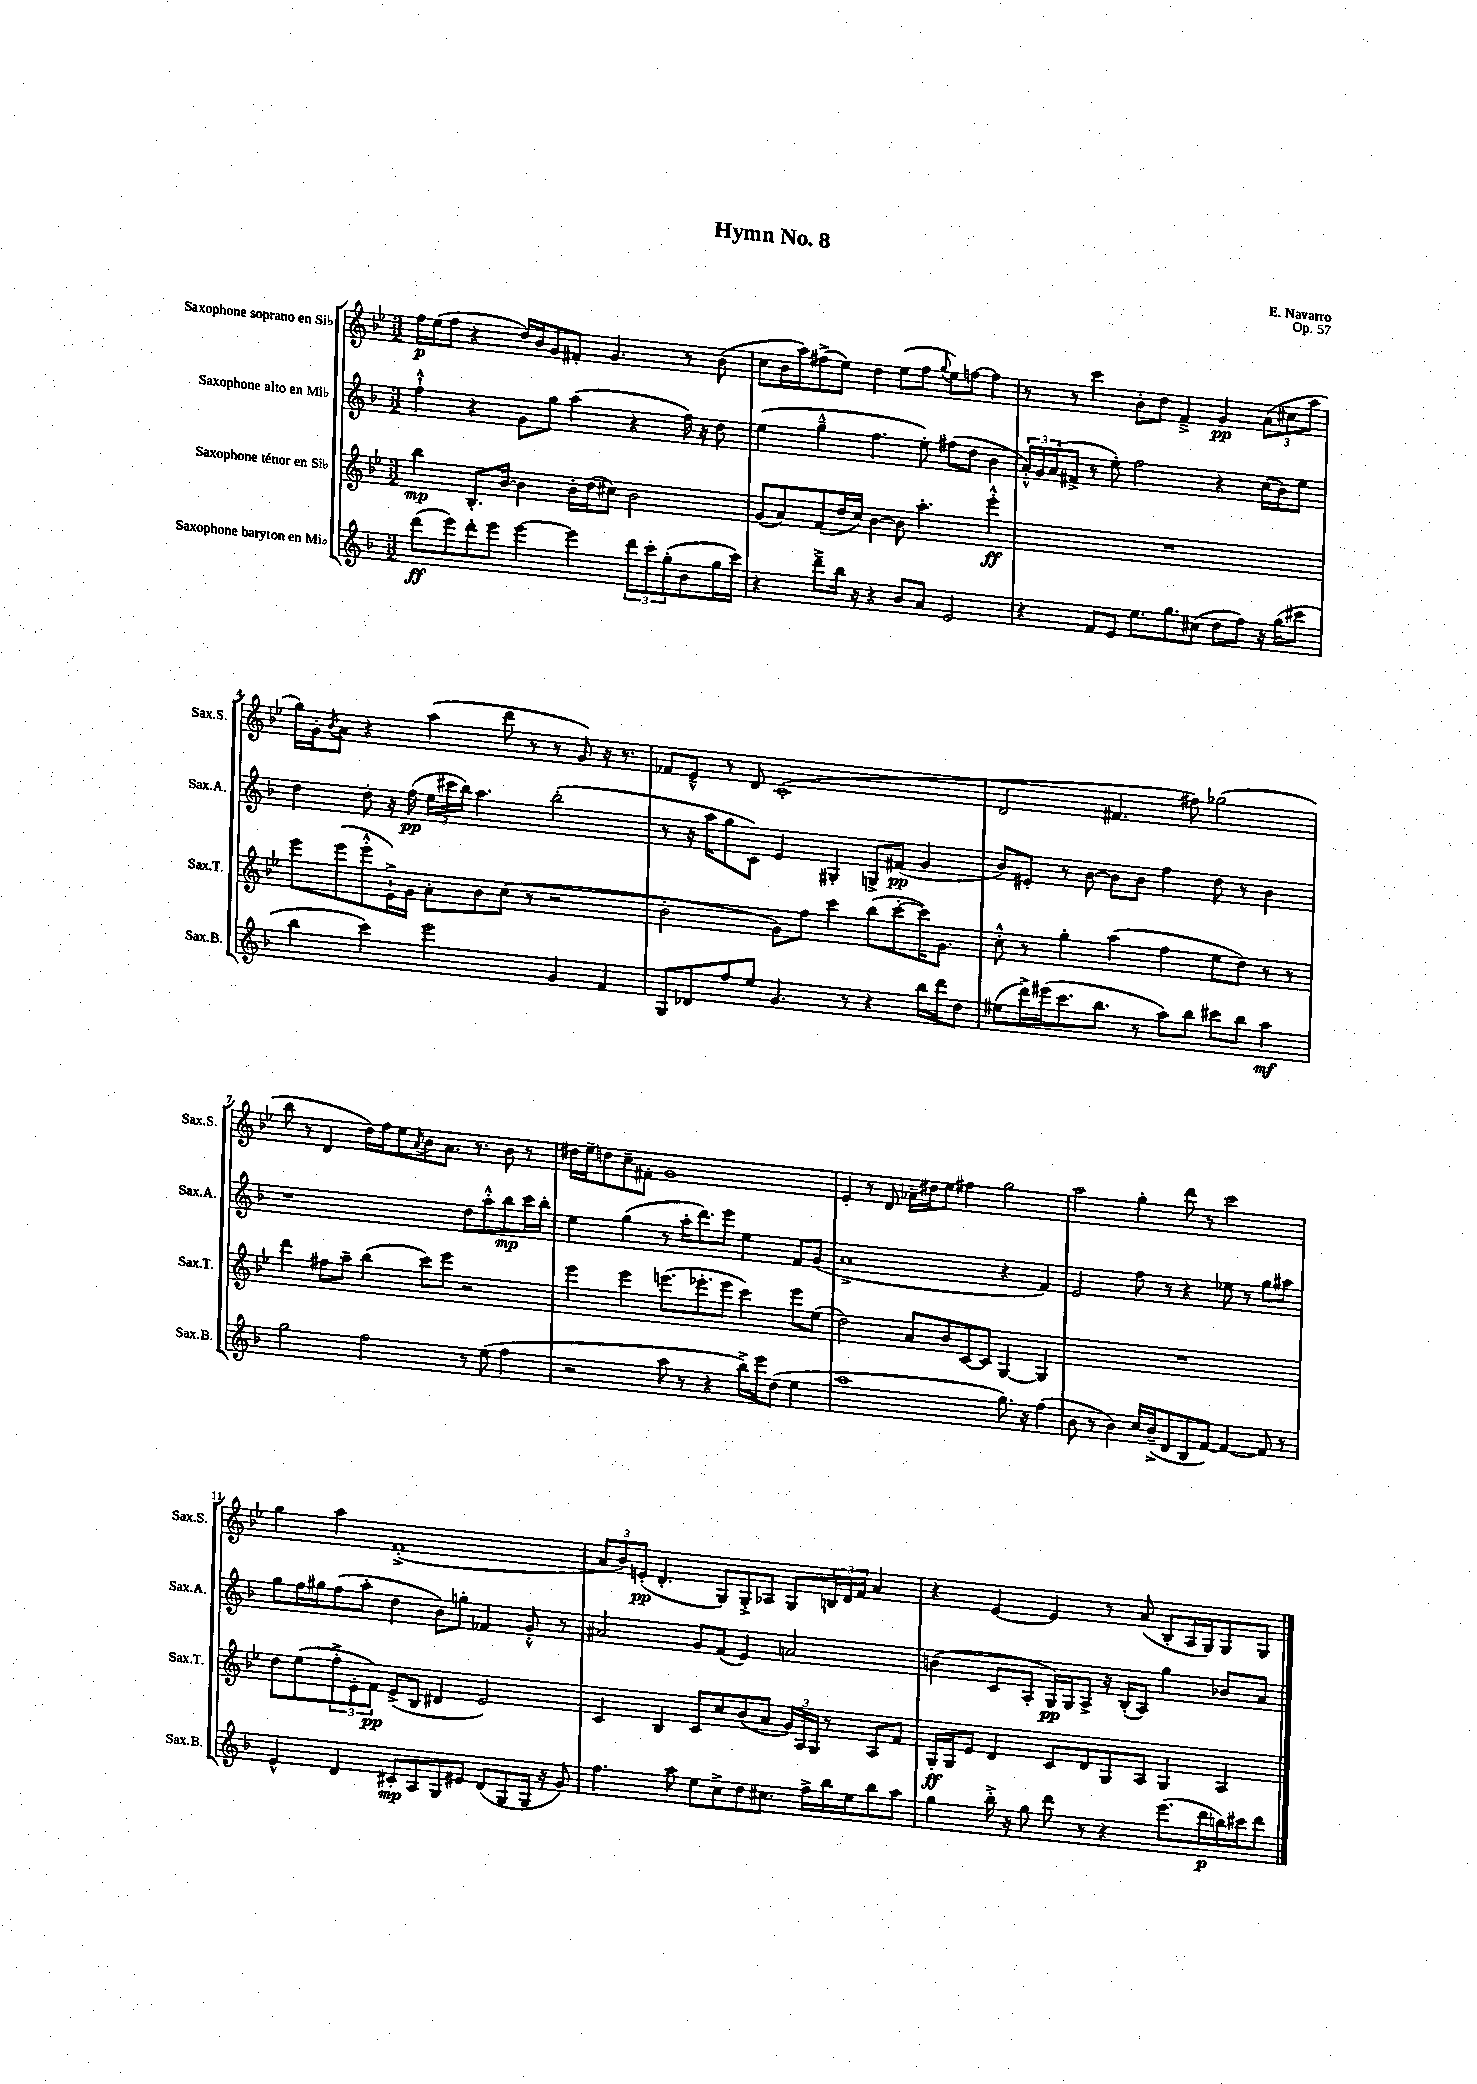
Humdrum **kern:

**kern	**dynam	**kern	**dynam	**kern	**dynam	**kern	**dynam
*part4	*part4	*part3	*part3	*part2	*part2	*part1	*part1
*staff4	*staff4	*staff3	*staff3	*staff2	*staff2	*staff1	*staff1
*I"Saxophone baryton en Mi♭	*	*I"Saxophone ténor en Si♭	*	*I"Saxophone alto en Mi♭	*	*I"Saxophone soprano en Si♭	*
*I'Sax.B.	*	*I'Sax.T.	*	*I'Sax.A.	*	*I'Sax.S.	*
*clefG2	*	*clefG2	*	*clefG2	*	*clefG2	*
*k[b-]	*	*k[b-e-]	*	*k[b-]	*	*k[b-e-]	*
*M3/2	*	*M3/2	*	*M3/2	*	*M3/2	*
=1	=1	=1	=1	=1	=1	=1	=1
(8ddd\L	ff	4bb-\	mp	4ff`^^\	.	16ff\LL	p
.	.	.	.	.	.	(16ee-\J	.
8eee\)	.	.	.	.	.	8ff\J	.
8ddd'\	.	8.B-'/L	.	4r	.	4r	.
8eee\J	.	.	.	.	.	.	.
.	.	[16b-/Jk	.	.	.	.	.
[4eee\	.	4b-\]	.	8g\L	.	16dd/LL)	.
.	.	.	.	.	.	16b-/J	.
.	.	.	.	8gg\J	.	8g/	.
4eee\]	.	16b-'\LL	.	(4aa\	.	8f#X'/J	.
.	.	(16dd\J	.	.	.	.	.
.	.	8cc#X\J)	.	.	.	4.g/	.
12ddd\L	.	2b-\	.	4r	.	.	.
12ccc'\	.	.	.	.	.	.	.
(12gg'\	.	.	.	.	.	.	.
8b-\	.	.	.	16ff\)	.	8r	.
.	.	.	.	16r	.	.	.
16gg\L	.	.	.	8dd\	.	(8b-\	.
16ccc\JJ)	.	.	.	.	.	.	.
=2	=2	=2	=2	=2	=2	=2	=2
4r	.	(8g/L	.	(4ee\	.	8cc\L	.
.	.	8a/)	.	.	.	16b-\L	.
.	.	.	.	.	.	16aa\J)	.
8ddd~^\L	.	(8f/	.	4gg~^^\	.	(8ff#X^\	.
16bb-\Jk	.	16dd/L	.	.	.	8ee-\J)	.
16r	.	16cc/JJ)	.	.	.	.	.
4r	.	[4b-\	.	4.ff\	.	4dd\	.
8b-/L	.	8b-\]	.	.	.	(8ee-\L	.
8a/J	.	4.aa'\	.	8ee'\)	.	8ff#\J	.
.	.	.	.	.	.	8qqgg/	.
2e/	.	.	.	(8ff#X\L	.	8ee-\L)	.
.	.	.	.	8dd\J	.	[8ffn\J	.
.	.	4eee-'^^\	ff	4b-\	.	4ff\]	.
=3	=3	=3	=3	=3	=3	=3	=3
4r	.	1.r	.	24a'^^/LL)	.	8r	.
.	.	.	.	24g/	.	.	.
.	.	.	.	(24a/J	.	.	.
.	.	.	.	8f#X^/J	.	8r	.
8f/L	.	.	.	8r	.	4ccc\	.
8e/J	.	.	.	8ee'\)	.	.	.
8.ee\L	.	.	.	2ff\	.	8b-'\L	.
.	.	.	.	.	.	8dd\J	.
8.gg\	.	.	.	.	.	.	.
.	.	.	.	.	.	4f~^/	.
(8cc#X\J	.	.	.	.	.	.	.
8dd\L	.	.	.	4r	.	4g/	pp
8ff\J)	.	.	.	.	.	.	.
16r	.	.	.	(16cc\LL	.	(12a\L	.
(16gg\KL	.	.	.	16b-\J)	.	.	.
.	.	.	.	.	.	12cc#X\	.
8ccc#X\J	.	.	.	8ee\J	.	.	.
.	.	.	.	.	.	12aa\J	.
!!LO:LB:g=z
=4	=4	=4	=4	=4	=4	=4	=4
4bb-\	.	8eee-\L	.	4dd\	.	16gg\LL)	.
.	.	.	.	.	.	16g'\J	.
.	.	.	.	.	.	8qb-/	.
.	.	(8eee-\	.	.	.	8a\J	.
4ccc\)	.	8eee-'^^\	.	8dd'\	.	4r	.
.	.	16e-`^\L)	.	16r	.	.	.
.	.	16g\JJ	.	(16ff\	pp	.	.
2eee\	.	8a'\L	.	24ee\LL	.	(4aa\	.
.	.	.	.	24ccc#X\	.	.	.
.	.	.	.	24bb-\JJ)	.	.	.
.	.	8b-\	.	4.aa\	.	.	.
.	.	(8cc\J	.	.	.	8ddd\	.
.	.	8r	.	.	.	8r	.
4g/	.	2r	.	(2bb-'\	.	8r	.
.	.	.	.	.	.	8g/)	.
4f/	.	.	.	.	.	16r	.
.	.	.	.	.	.	8.r	.
=5	=5	=5	=5	=5	=5	=5	=5
8G/L	.	2b-'\	.	8r	.	8f-X/L	.
8d-X/	.	.	.	16r	.	8e-~^^/J	.
.	.	.	.	16aa\KL	.	.	.
8ff/	.	.	.	8gg\	.	8r	.
8ee/J	.	.	.	8c\J)	.	8d/	.
4.g/	.	8g\L)	.	4e/	.	(1c'	.
.	.	8ff\J	.	.	.	.	.
.	.	4ccc\	.	4G#X'/	.	.	.
8r	.	.	.	.	.	.	.
4r	.	(8bb-\L	.	8Gn^/L	.	.	.
.	.	[8ccc'\	.	(8f#X/J	pp	.	.
16bb-\LL	.	16ccc\K])	.	4g/	.	.	.
16ddd\J	.	8.g\J	.	.	.	.	.
8dd\J	.	.	.	.	.	.	.
=6	=6	=6	=6	=6	=6	=6	=6
(8ee#X\L	.	8cc'^^\	.	8b-/L)	.	2d/	.
16ddd^\L)	.	8r	.	8e#X'/J	.	.	.
(16eee#X\J	.	.	.	.	.	.	.
8.ccc\	.	4gg'\	.	8r	.	.	.
.	.	.	.	[8b-\	.	.	.
8.bb-\J	.	.	.	.	.	.	.
.	.	(4aa\	.	8b-\L]	.	4.f#X/	.
8r	.	.	.	8b-\J	.	.	.
8aa\L)	.	4ff\	.	4ff\	.	.	.
8bb-\J	.	.	.	.	.	8ff#X\)	.
8ccc#X\L	.	8ee-\L	.	8dd\	.	(2gg-X\	.
8bb-\J	.	8dd\J)	.	8r	.	.	.
4aa\	mf	8r	.	4b-\	.	.	.
.	.	8r	.	.	.	.	.
!!LO:LB:g=z
=7	=7	=7	=7	=7	=7	=7	=7
2gg\	.	4ddd\	.	1r	.	8bb-\	.
.	.	.	.	.	.	8r	.
.	.	8ff#X\L	.	.	.	4d/	.
.	.	8aa~\J	.	.	.	.	.
2ff\	.	(4bb-\	.	.	.	16dd\LL)	.
.	.	.	.	.	.	16ff\J	.
.	.	.	.	.	.	8ee-\	.
.	.	.	.	.	.	8qa/	.
.	.	8ccc\L)	.	.	.	8b-\	.
.	.	8eee-\J	.	.	.	8.a\J	.
8r	.	2r	.	8dd\L	.	.	.
.	.	.	.	.	.	8.r	.
(8ee\	.	.	.	8aa'^^\	.	.	.
4ff\	.	.	.	8bb-\	mp	8b-\	.
.	.	.	.	16ccc\L	.	8r	.
.	.	.	.	16bb-'\JJ	.	.	.
=8	=8	=8	=8	=8	=8	=8	=8
2r	.	4eee-\	.	4ee\	.	16dd#X\LL	.
.	.	.	.	.	.	16ee-~\J	.
.	.	.	.	.	.	8ddn\	.
.	.	4eee-\	.	(4gg\	.	8cc~\	.
.	.	.	.	.	.	8f#X'\J	.
8aa\	.	(8.eeen\L	.	8r	.	1g	.
8r	.	.	.	16aa'\KL	.	.	.
.	.	8.eee-X'\	.	8.ddd\)	.	.	.
4r	.	.	.	.	.	.	.
.	.	8eee-\J	.	8eee\J	.	.	.
16bb-^\LL)	.	4ccc\)	.	4ee\	.	.	.
16eee\J	.	.	.	.	.	.	.
(8dd\J	.	.	.	.	.	.	.
4ee\	.	8eee-\L	.	8f/L	.	.	.
.	.	(8ee-\J	.	(8g/J	.	.	.
=9	=9	=9	=9	=9	=9	=9	=9
1aa	.	2dd\)	.	1a^	.	4e-'/	.
.	.	.	.	.	.	8r	.
.	.	.	.	.	.	8d/	.
.	.	8a/L	.	.	.	16a-X~\LL	.
.	.	.	.	.	.	16dd#X\J	.
.	.	8b-/	.	.	.	8ee-\J	.
.	.	[8c/	.	.	.	4ff#X\	.
.	.	8c/J]	.	.	.	.	.
8.gg\)	.	[4G/	.	4r	.	2gg\	.
16r	.	.	.	.	.	.	.
(4ff\	.	4G/]	.	4f/)	.	.	.
=10	=10	=10	=10	=10	=10	=10	=10
8b-\	.	1.r	.	2e/	.	2aa\	.
8r	.	.	.	.	.	.	.
4b-\)	.	.	.	.	.	.	.
16cc/LL	.	.	.	8ff\	.	4gg'\	.
(16b-~^/J	.	.	.	.	.	.	.
8d/	.	.	.	8r	.	.	.
8B-/	.	.	.	4r	.	8ddd\	.
[8f/J)	.	.	.	.	.	8r	.
4f/_	.	.	.	8ee-X\	.	2ccc\	.
.	.	.	.	8r	.	.	.
8f/]	.	.	.	8gg\L	.	.	.
8r	.	.	.	8aa#X\J	.	.	.
!!LO:LB:g=z
=11	=11	=11	=11	=11	=11	=11	=11
4e^^/	.	8dd\L	.	8gg\L	.	4gg\	.
.	.	(8ee-\	.	16ff\L	.	.	.
.	.	.	.	16gg#X\J	.	.	.
4d/	.	12ff'^\	.	(8ff\	.	4aa\	.
.	.	12e-'\	.	.	.	.	.
.	.	.	.	8aa'\J	.	.	.
.	.	12f\J)	pp	.	.	.	.
8c#X'/L	mp	(8e-^/L	.	4dd\	.	(1f'^	.
8A/	.	8B-/J	.	.	.	.	.
8G/	.	4d#X/	.	8b-\L)	.	.	.
8e#X/J	.	.	.	8ggn'\J	.	.	.
(8d/L	.	2e-/)	.	4f-X/	.	.	.
8G/	.	.	.	.	.	.	.
16G/Jk	.	.	.	8g'^^/	.	.	.
16r	.	.	.	.	.	.	.
8g/)	.	.	.	8r	.	.	.
=12	=12	=12	=12	=12	=12	=12	=12
4.ff\	.	4c/	.	2a#X/	.	12a/L	.
.	.	.	.	.	.	12b-/)	.
.	.	.	.	.	.	(12en'/J	pp
.	.	4B-/	.	.	.	4.d'/	.
8aa\	.	.	.	.	.	.	.
8ee\L	.	8c/L	.	8g/L	.	.	.
8cc^\	.	8cc/	.	(8f/J	.	8G/L)	.
8dd\	.	(8b-/	.	4e/)	.	8G'^/	.
8.cc#X\J	.	8a/J	.	.	.	8A-X/J	.
.	.	24g/LL)	.	2an/	.	8G/L	.
.	.	24A/	.	.	.	.	.
16ff^\LL	.	.	.	.	.	.	.
.	.	24G/JJ	.	.	.	.	.
16bb-\	.	8r	.	.	.	24Bn/L	.
.	.	.	.	.	.	24d/	.
16ee\J	.	.	.	.	.	.	.
.	.	.	.	.	.	24f/JJ	.
8bb-\	.	8A/L	.	.	.	4a/	.
8aa\J	.	8f/J	.	.	.	.	.
=13	=13	=13	=13	=13	=13	=13	=13
4gg\	.	16G'/LL	ff	(4bn\	.	4r	.
.	.	16G/J	.	.	.	.	.
.	.	8e-/J	.	.	.	.	.
16bb-'^\	.	4d/	.	8c/L	.	[4e-/	.
16r	.	.	.	.	.	.	.
8gg\	.	.	.	8A'/J	.	.	.
8ddd\	.	8c/L	.	16G/LL)	pp	4e-/]	.
.	.	.	.	16G/J	.	.	.
8r	.	8d/	.	8A^/J	.	.	.
4r	.	8G/	.	16r	.	8r	.
.	.	.	.	(16B-'/KL	.	.	.
.	.	8A/J	.	8A/J)	.	(8a/	.
(8.eee\L	.	4G/	.	4gg\	.	8B-'/L	.
.	.	.	.	.	.	16A/L	.
16ddd\L	p	.	.	.	.	16G/J)	.
16bbn\)	.	4A/	.	8b-X/L	.	8G/	.
16ccc#X\J	.	.	.	.	.	.	.
8ddd\J	.	.	.	8a/J	.	8G/J	.
==	==	==	==	==	==	==	==
*-	*-	*-	*-	*-	*-	*-	*-
